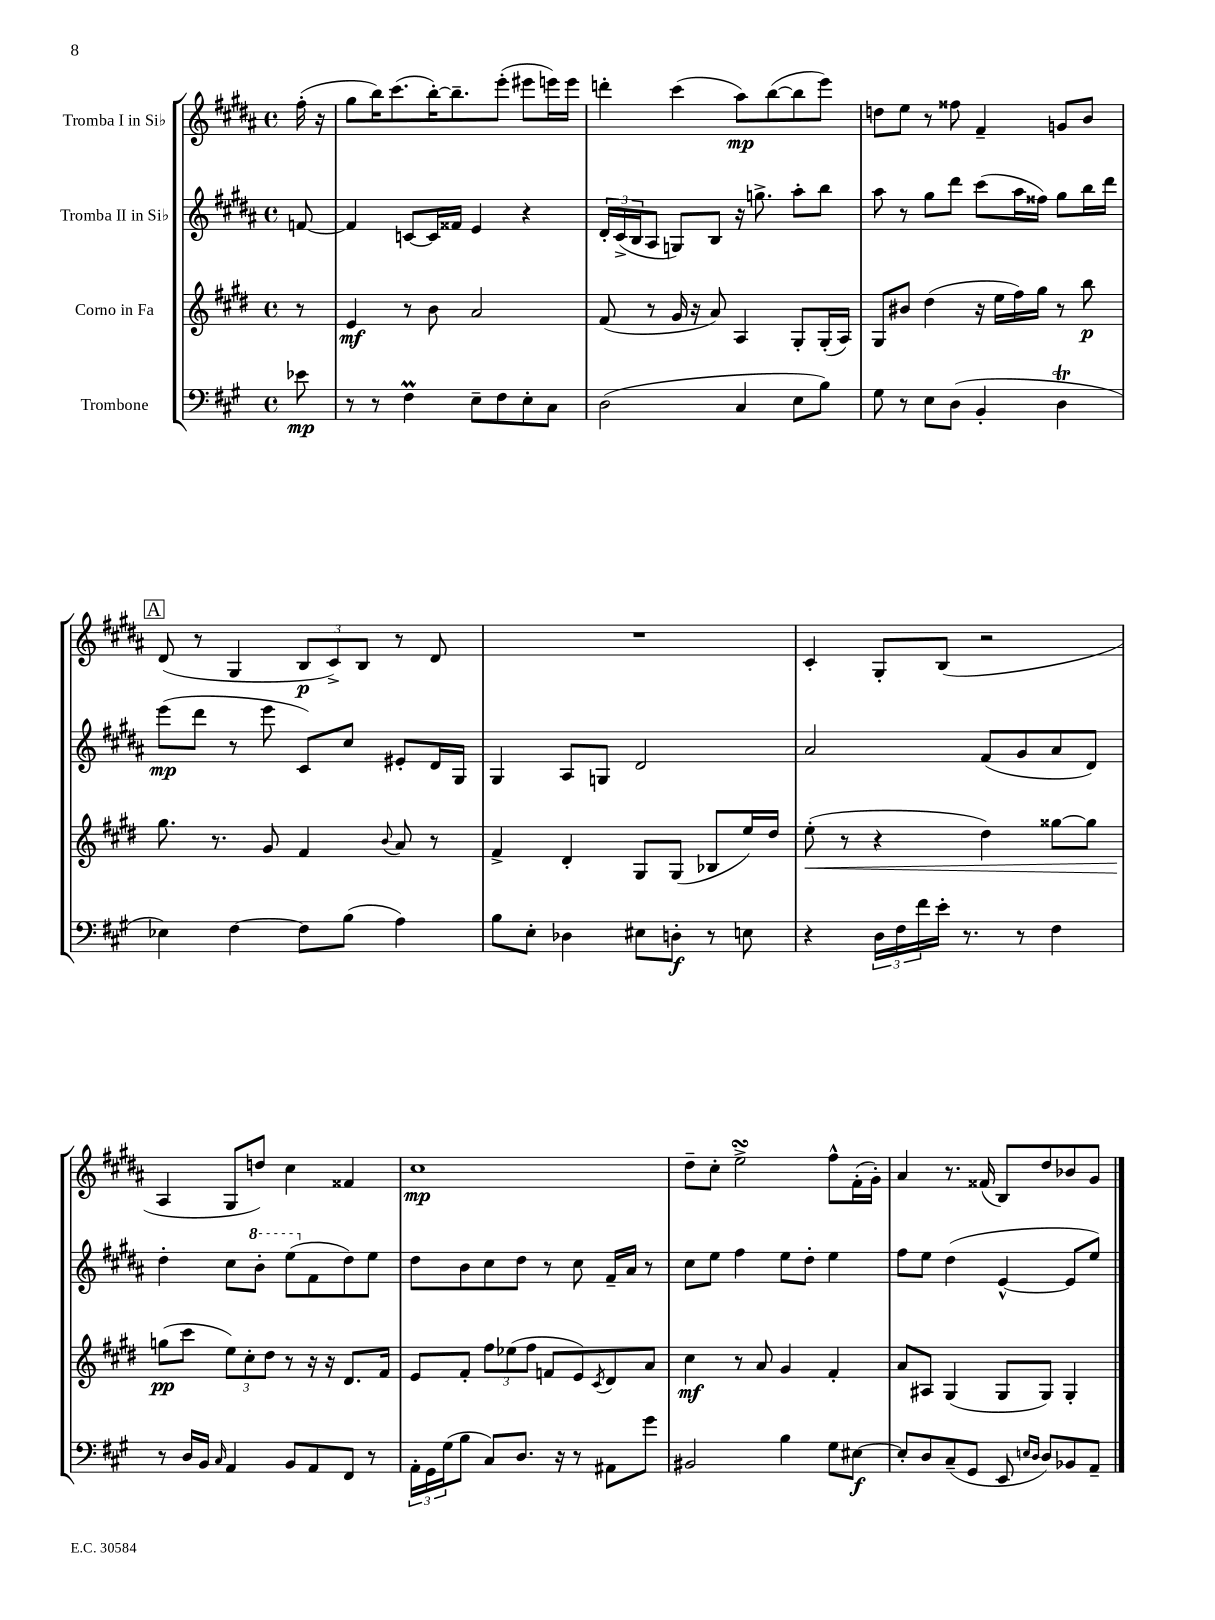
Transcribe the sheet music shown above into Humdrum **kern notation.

**kern	**kern	**kern	**kern
*staff4	*staff3	*staff2	*staff1
*clefF4	*clefG2	*clefG2	*clefG2
*k[f#c#g#]	*k[f#c#g#d#]	*k[f#c#g#d#a#]	*k[f#c#g#d#a#]
*M4/4	*M4/4	*M4/4	*M4/4
*met(c)	*met(c)	*met(c)	*met(c)
8e-	8r	[8f	(16ff#'
.	.	.	16r
=	=	=	=
8r	4e	4f]	8gg#
8r	.	.	16bb)
.	.	.	(8.ccc#
4F#	8r	[8c	.
.	8b	16c]	[16bb')
.	.	16f##	8.bb~]
8E~	2a	4e	.
8F#	.	.	(8eee'
8E'	.	4r	8eee#
8C#	.	.	16eee)
.	.	.	16eee
=	=	=	=
(2D	(8f#	24d#'	4ddd'
.	.	(24c#^	.
.	.	24B	.
.	8r	8A#	.
.	16g#	8G)	(4ccc#
.	16r	.	.
.	8a)	8B	.
4C#	4A	16r	8aa#)
.	.	8.gg^	.
.	.	.	([8bb
8E	8G#'	8aa#'	8bb]
8B)	(16G#'	8bb	8eee)
.	16A)	.	.
=	=	=	=
8G#	8G#	8aa#	8dd
8r	8b#	8r	8ee
8E	(4dd#	8gg#	8r
(8D	.	8ddd#	8ff##
4BB'	16r	(8ccc#	4f#~
.	16ee	.	.
.	16ff#)	16aa#	.
.	16gg#	16ff##)	.
4D	8r	8gg#	8g
.	8bb	16bb	8b
.	.	16ddd#	.
=	=	=	=
4E-)	8.gg#	(8eee	(8d#
.	.	8ddd#	8r
.	8.r	.	.
[4F#	.	8r	4G#
.	8g#	8eee	.
8F#]	4f#	8c#)	12B
.	.	.	12c#^)
(8B	.	8cc#	.
.	.	.	12B
.	8qqb	.	.
4A)	8a	8e#'	8r
.	8r	16d#	8d#
.	.	16G#	.
=	=	=	=
8B	4f#^	4G#	1r
8E'	.	.	.
4D-	4d#'	8A#	.
.	.	8G	.
8E#	8G#	2d#	.
8D'	(8G#	.	.
8r	8B-	.	.
8E	16ee)	.	.
.	16dd#	.	.
=	=	=	=
4r	(8ee'	2a#	4c#'
.	8r	.	.
24D	4r	.	8G#'
24F#	.	.	.
24f#	.	.	.
16e'	.	.	(8B
8.r	.	.	.
.	4dd#)	(8f#	2r
8r	.	8g#	.
4F#	[8gg##	8a#	.
.	8gg##]	8d#)	.
=	=	=	=
8r	(8gg	4dd#'	4A#
16D	8ccc#	.	.
16BB	.	.	.
16qqC#	.	.	.
4AA	12ee)	8cc#	8G#
.	12cc#'	.	.
.	.	8bb'	8dd)
.	12dd#	.	.
8BB	8r	(8eee	4cc#
8AA	16r	8f#	.
.	16r	.	.
8FF#	8.d#	8dd#)	4f##
8r	.	8ee	.
.	16f#	.	.
=	=	=	=
24AA'	8e	8dd#	1cc#
24GG#	.	.	.
(24G#	.	.	.
8B	8f#'	8b	.
8C#)	12ff#	8cc#	.
.	(12ee-	.	.
8.D	.	8dd#	.
.	12ff#	.	.
.	8f	8r	.
16r	.	.	.
8r	8e)	8cc#	.
.	8qc#	.	.
8AA#	8d#	16f#~	.
.	.	16a#	.
8g#	8a	8r	.
=	=	=	=
2BB#	4cc#	8cc#	8dd#~
.	.	8ee	8cc#'
.	8r	4ff#	2ee^
.	8a	.	.
4B	4g#	8ee	.
.	.	8dd#'	.
8G#	4f#'	4ee	8ff#^^
[8E#	.	.	(16f#'
.	.	.	16g#')
=	=	=	=
8E#']	8a	8ff#	4a#
8D	8A#	8ee	.
(8C#~	(4G#	(4dd#	8.r
8GG#	.	.	.
.	.	.	(16f##
8EE	8G#	[4e^^	8B)
16qqE	.	.	.
16qqD	.	.	.
8D)	8G#)	.	8dd#
8BB-	4G#'	8e]	8b-
8AA~	.	8ee)	8g#
==	==	==	==
*-	*-	*-	*-
